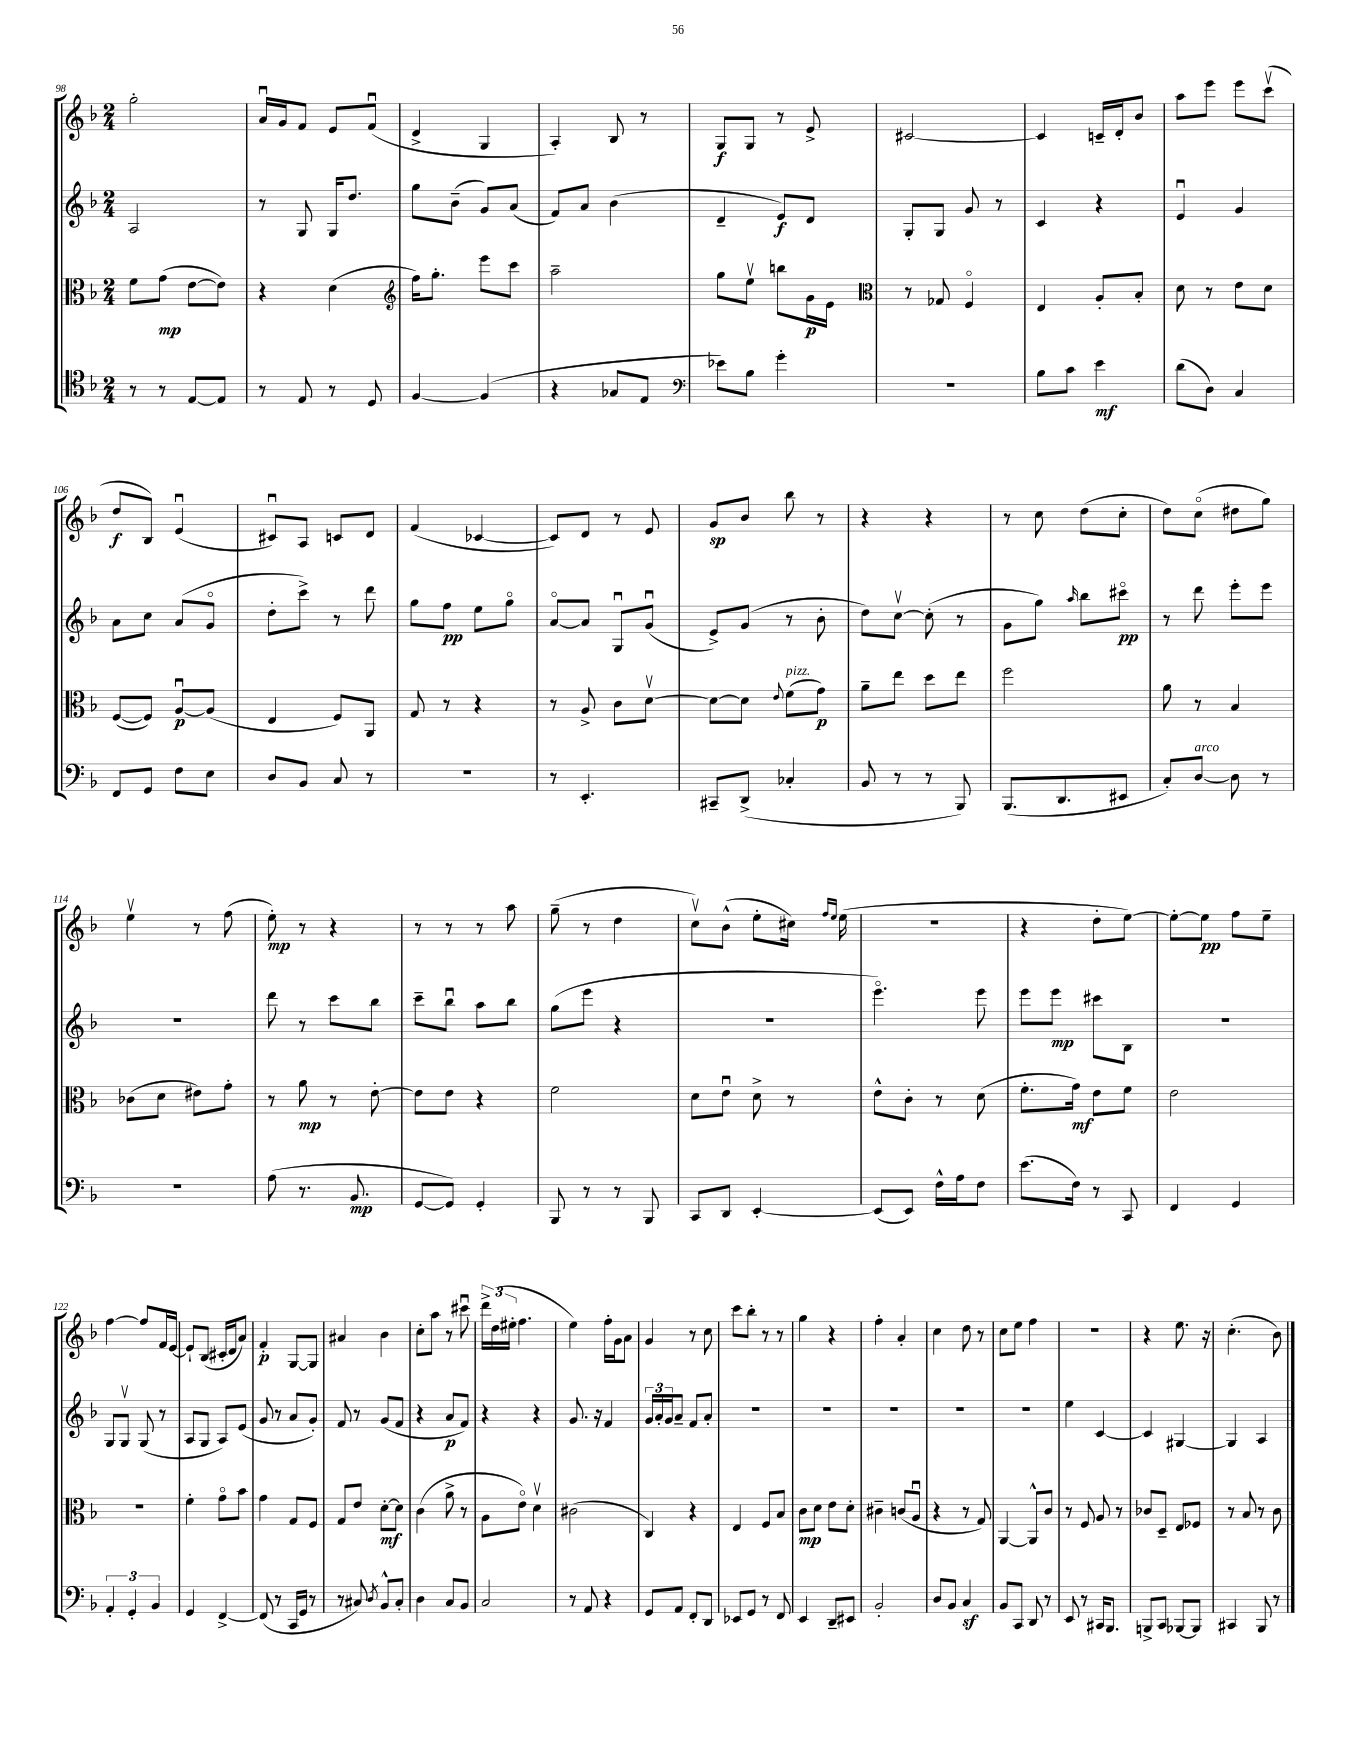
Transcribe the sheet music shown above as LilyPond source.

<<
\new StaffGroup <<
\new Staff = "s0" {
    \clef treble \key f \major \numericTimeSignature \time 2/4
    g''2-. |
    a'16\downbow g'16 f'8 e'8 f'8\downbow( |
    d'4-> g4 |
    a4-.) bes8 r8 |
    g8\f g8 r8 e'8-> |
    cis'2~ |
    cis'4 c'16-- d'16-. bes'8 |
    a''8 e'''8 e'''8 c'''8\upbow( |
    d''8\f bes8) e'4\downbow( |
    cis'8\downbow) a8 c'8 d'8 |
    f'4( ces'4~ |
    ces'8) d'8 r8 e'8 |
    g'8\sp bes'8 bes''8 r8 |
    r4 r4 |
    r8 c''8 d''8( c''8-. |
    d''8) c''8\flageolet( dis''8 g''8) |
    e''4\upbow r8 f''8( |
    e''8-.\mp) r8 r4 |
    r8 r8 r8 a''8 |
    g''8--( r8 d''4 |
    c''8\upbow) bes'8-^( e''8-. cis''16) \grace { f''16 e''16 } e''16( |
    r2 |
    r4 d''8-. e''8~) |
    e''8~-. e''8\pp f''8 e''8-- |
    f''4~ f''8 f'16 e'16~ |
    e'8-! bes8( cis'16-. d'16 a'8) |
    f'4-.\p g8~ g8 |
    ais'4 bes'4 |
    c''8-. a''8 r8 cis'''8\downbow |
    \tuplet 3/2 { d'''16-> d''16( eis''16-. } f''4. |
    e''4) f''16-. g'16 a'8 |
    g'4 r8 c''8 |
    c'''8 bes''8-. r8 r8 |
    g''4 r4 |
    f''4-. a'4-. |
    c''4 d''8 r8 |
    c''8 e''8 f''4 |
    r2 |
    r4 e''8. r16 |
    c''4.-.( bes'8) \bar "|." |
}
\new Staff = "s1" {
    \clef treble \key f \major \numericTimeSignature \time 2/4
    a2 |
    r8 g8 g16 d''8. |
    g''8 bes'8--( g'8) a'8( |
    f'8) a'8 bes'4( |
    d'4-- e'8\f) d'8 |
    g8-. g8 g'8 r8 |
    c'4 r4 |
    e'4\downbow g'4 |
    a'8 c''8 a'8( g'8\flageolet |
    d''8-. c'''8->) r8 d'''8 |
    g''8 f''8\pp e''8 g''8\flageolet |
    a'8~\flageolet a'8 g8\downbow g'8\downbow( |
    e'8->) g'8( r8 bes'8-. |
    d''8) c''8~\upbow c''8-.( r8 |
    g'8 g''8) \grace { a''16 } bes''8 cis'''8\flageolet\pp |
    r8 d'''8 e'''8-. e'''8 |
    r2 |
    d'''8 r8 c'''8 bes''8 |
    c'''8-- bes''8\downbow a''8 bes''8 |
    g''8( e'''8 r4 |
    R2 |
    e'''4.\flageolet) e'''8 |
    e'''8 e'''8\mp cis'''8 bes8 |
    R2 |
    g8 g8\upbow g8( r8 |
    a8 g8 a8) e'8( |
    g'8 r8 a'8 g'8-.) |
    f'8 r8 g'8( f'8 |
    r4 a'8\p f'8) |
    r4 r4 |
    g'8. r16 f'4 |
    \tuplet 3/2 { g'16 a'16-. g'16 } a'8-- f'8 a'8-. |
    R2 |
    R2 |
    R2 |
    R2 |
    R2 |
    e''4 c'4~ |
    c'4 gis4~ |
    gis4 a4 \bar "|." |
}
\new Staff = "s2" {
    \clef alto \key f \major \numericTimeSignature \time 2/4
    f'8 g'8\mp( e'8~ e'8) |
    r4 d'4( |
    \clef treble f''16) g''8.-. e'''8 c'''8 |
    a''2-- |
    g''8 e''8\upbow b''8 g'16\p e'16 |
    \clef alto r8 ges8 f4\flageolet |
    e4 a8-. bes8-. |
    d'8 r8 e'8 d'8 |
    f8~( f8) a8~\downbow\p a8( |
    e4 f8) a,8 |
    g8 r8 r4 |
    r8 a8-> c'8 d'8~\upbow |
    d'8~ d'8 \appoggiatura { e'8 } f'8^\markup { \italic "pizz." }( g'8\p) |
    a'8-- e''8 d''8 e''8 |
    f''2 |
    a'8 r8 bes4 |
    ces'8( d'8 eis'8) g'8-. |
    r8 a'8\mp r8 e'8~-. |
    e'8 e'8 r4 |
    f'2 |
    d'8 e'8\downbow d'8-> r8 |
    e'8-^ c'8-. r8 d'8( |
    f'8.-. g'16\mf) e'8 f'8 |
    e'2 |
    r2 |
    f'4-. g'8\flageolet bes'8 |
    g'4 g8 f8 |
    g8 e'8 d'8~-.\mf d'8 |
    c'4( a'8-> r8 |
    a8 e'8\flageolet) d'4\upbow |
    cis'2( |
    c4) r4 |
    e4 f8 bes8 |
    c'8\mp d'8 e'8 d'8-. |
    cis'4-- c'8( a8\downbow |
    r4 r8 g8) |
    a,4~ a,8-^ c'8 |
    r8 f8 a8 r8 |
    ces'8 d8-- e8 fes8 |
    r8 bes8 r8 c'8 \bar "|." |
}
\new Staff = "s3" {
    \clef tenor \key f \major \numericTimeSignature \time 2/4
    r8 r8 e8~ e8 |
    r8 e8 r8 d8 |
    f4~ f4( |
    r4 ges8 e8 |
    \clef bass ees'8) bes8 g'4-. |
    r2 |
    bes8 c'8 e'4\mf |
    d'8( d8) c4 |
    f,8 g,8 f8 e8 |
    d8 bes,8 c8 r8 |
    r2 |
    r8 e,4.-. |
    cis,8-- d,8->( ces4-. |
    bes,8 r8 r8 bes,,8) |
    bes,,8.( d,8. eis,8 |
    c8-.) d8~^\markup { \italic "arco" } d8 r8 |
    R2 |
    a8( r8. bes,8.\mp |
    g,8~ g,8) g,4-. |
    bes,,8 r8 r8 bes,,8 |
    c,8 d,8 e,4~-. |
    e,8( e,8) f16-^ a16 f8 |
    e'8.( f16) r8 c,8 |
    f,4 g,4 |
    \tuplet 3/2 { a,4-. g,4-. bes,4 } |
    g,4 f,4~-> |
    f,8( r8 c,16 g,16 r8 |
    r8 cis8) \acciaccatura { d8 } bes,8-^ cis8-. |
    d4 c8 bes,8 |
    c2 |
    r8 a,8 r4 |
    g,8 a,8 f,8-. d,8 |
    ees,8 g,8 r8 f,8 |
    e,4 d,8-- eis,8 |
    bes,2-. |
    d8 bes,8 c4\sf |
    bes,8 c,8 d,8 r8 |
    e,8 r8 cis,16 bes,,8. |
    b,,8-> c,8 bes,,8~ bes,,8 |
    cis,4 bes,,8 r8 \bar "|." |
}
>>
>>
\layout { \context { \Score currentBarNumber = #98 } }
